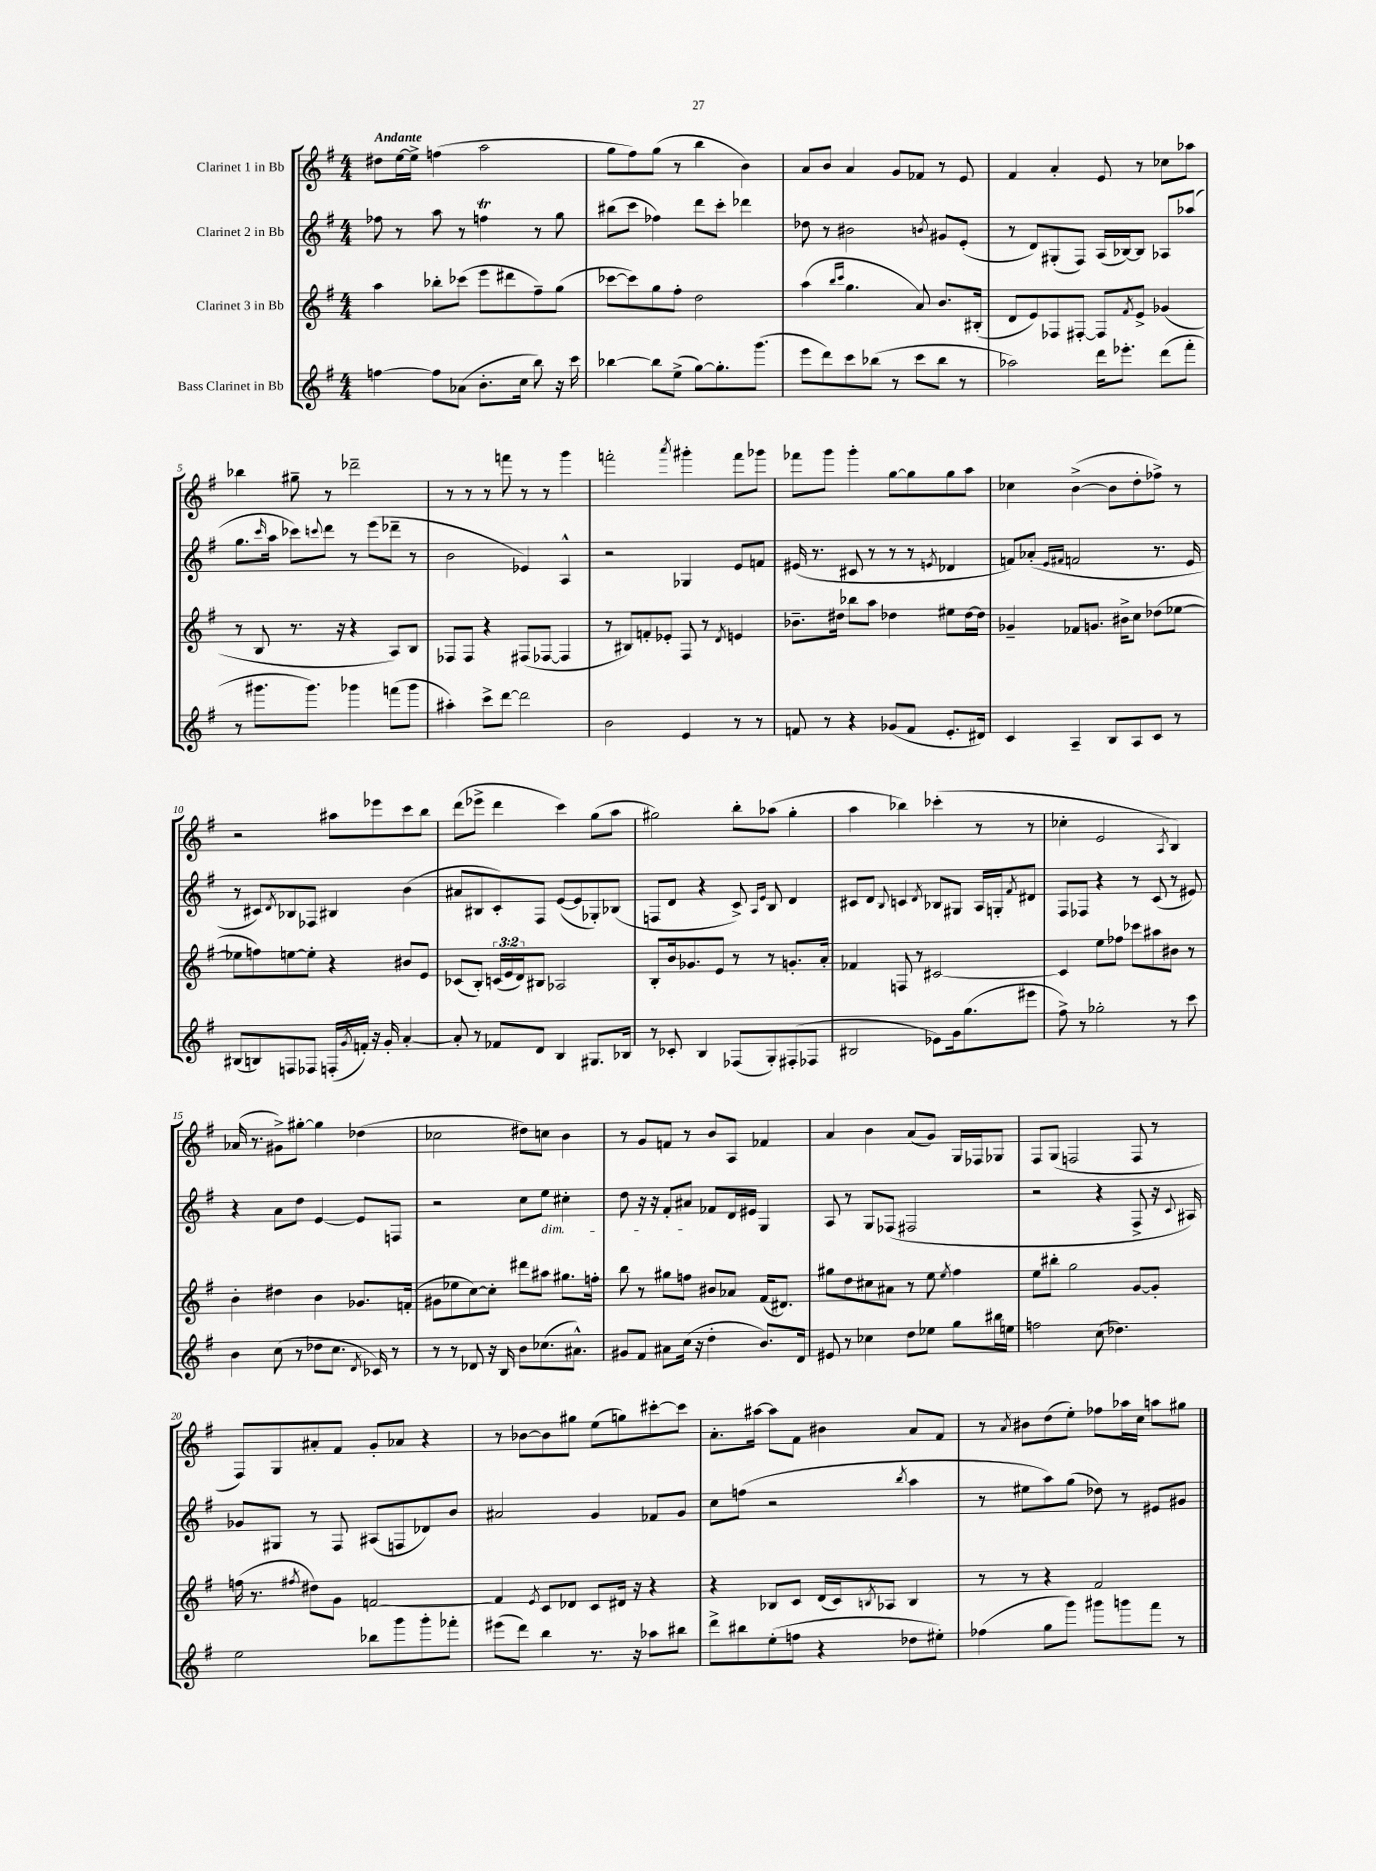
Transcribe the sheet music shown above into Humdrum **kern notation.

**kern	**kern	**kern	**kern
*part4	*part3	*part2	*part1
*staff4	*staff3	*staff2	*staff1
*I"Bass Clarinet in Bb	*I"Clarinet 3 in Bb	*I"Clarinet 2 in Bb	*I"Clarinet 1 in Bb
*clefG2	*clefG2	*clefG2	*clefG2
*k[f#]	*k[f#]	*k[f#]	*k[f#]
*M4/4	*M4/4	*M4/4	*M4/4
=1	=1	=1	=1
!	!	!	!LO:TX:a:B:t=Andante
[4ffn\	4aa\	8ff-X\	8dd#X\L
.	.	8r	[16ee\L
.	.	.	16ee^\JJ]
8ff\L]	8bb-X'\L	8aa\	(4ffn\
(8a-X\J	(8ccc-X\J	8r	.
8.b'\L	8eee\L	4ffnT\	2aa\
.	8ddd#X\	.	.
16cc\Jk	.	.	.
8bb\)	8ff#~\)	8r	.
16r	(8gg\J	8gg\	.
16ccc\	.	.	.
=2	=2	=2	=2
[4bb-X\	[8ccc-X\L	(8bb#X\L	8gg\L
.	8ccc-\])	8ccc\J	8ff#\)
8bb-\L]	8gg\	4ff-X\)	(8gg\J
(8ee^\J	8ff#'\J	.	8r
[8gg\L)	2dd\	8ddd\L	4bb\
8.gg'\]	.	8ccc'\J	.
.	.	4ddd-X\	4b\)
(8.ggg\J	.	.	.
=3	=3	=3	=3
8eee\L	(4aa\	8dd-X\	8a/L
8ddd\)	.	8r	8b/J
.	16qqbb/LL	.	.
.	16qqccc/JJ	.	.
8ccc\	4.gg\	2b#X\	4a/
(8bb-X\J	.	.	.
8r	.	.	8g/L
8ccc\L	8a/)	.	8f-X/J
.	.	8qbn/	.
8bb-\J	8.b/L	8g#X/L	8r
8r	.	(8e'/J	8e/
.	(16B#X'/Jk	.	.
=4	=4	=4	=4
2aa-X\)	8d/L	8r	4f#/
.	8e/)	8d/L)	.
.	8F-X/	(8G#X'/	4a'/
.	[8F#X'/J	8F#/J)	.
16ddd\KL	8F#/L]	(16A/LL	8e/
8.eee-X'\J	.	[16B-X/J)	.
.	8qf#/	.	.
.	8e^/J	8B-/J]	8r
(8ddd\L	(4g-X/	8A-X/L	8cc-X\L
8fff#'\J	.	(8aa-X/J	8aa-X\J
!!LO:LB:g=z
=5	=5	=5	=5
8r	8r	8.gg\L	4bb-X\
8.ggg#X\L	8B/	.	.
.	.	16qqccc/	.
.	.	16aa\Jk	.
.	8.r	8ccc-X\L)	8gg#X~\
8.ggg#\J)	.	.	.
.	.	8qqcccn/	.
.	.	8ddd\J	8r
.	16r	.	.
4ggg-X\	4r	8r	2ddd-X~\
.	.	(8eee\L	.
(8fffn\L	8A/L)	8ddd-X~\J	.
8ggg-\J	8B/J	8r	.
=6	=6	=6	=6
4aa#X'\)	8F-X/L	2b\	8r
.	8F-/J	.	8r
8ccc^\L	4r	.	8r
[8ddd\J	.	.	8fffn\
2ddd\]	(8F#X/L	4e-X/)	8r
.	[8F-X/J	.	8r
.	4F-/]	4A^^/	4ggg\
=7	=7	=7	=7
2b\	8r	2r	2fffn'\
.	8B#X/L)	.	.
.	8fn'/	.	.
.	8e-X'/J	.	.
.	.	.	8qaaa/
4e/	8F#/	4G-X/	4ggg#X'\
.	8r	.	.
.	8qd/	.	.
8r	4en/	8e/L	8fff\L
8r	.	8fn/J	8ggg-X\J
=8	=8	=8	=8
8fn/	8.b-X~\L	(16e#X/	8fff-X\L
.	.	8.r	.
8r	.	.	8ggg\J
.	16dd#X\Jk	.	.
4r	8bb-X\L	8c#X/	4ggg'\
.	8aa\J	8r	.
(8g-X/L	4dd-X\	8r	[8gg\L
8f/J	.	8r	8gg\]
.	.	8qen/	.
8.e'/L	8ee#X\L	4d-X/	8gg\
.	[16dd-\L	.	8aa\J
16d#X/Jk)	16dd-\JJ]	.	.
=9	=9	=9	=9
4c/	4g-X~/	8fn/L)	4cc-X\
.	.	(8a-X'/J	.
.	.	16qqe/LL	.
.	.	16qqf#X/JJ	.
4A~/	8f-X/L	2fn/	([4b^\
.	8.gn/J	.	.
8B/L	.	.	8b\L]
.	16b#X^\KL	.	.
8A/	8cc\J	.	8dd'\
8c/J	(8dd-X\L	8.r	8ff-X^\J)
8r	[8ee-X\J	.	8r
.	.	16e/	.
!!LO:LB:g=z
=10	=10	=10	=10
(8B#X/L	8ee-X\L]	8r	2r
8Bn/)	8ffn\)	8c#X/L)	.
.	.	8qd/	.
8Fn/	[8een\	8B-X/	.
8F-X/J	8ee'\J]	8F-X/J	.
(16Fn'/LL	4r	4B#X/	8aa#X\L
8qg/	.	.	.
16fn'/JJ)	.	.	.
16r	.	.	8eee-X\
16g'/	.	.	.
[4a'/	8b#X/L	(4b\	8ccc\
.	8e/J	.	8bb\J
=11	=11	=11	=11
8a'/]	(8c-X/L	8a#X/L	(8ddd\L
8r	8B'/J)	8B#X/	8eee-X^\J
8f-X/L	(24cn/LL	8c'/)	4ddd\
.	24e/	.	.
.	24d/J)	.	.
8d/J	8B#X/J	8F#/J	.
4B/	2A-X/	([8e/L	4ccc\)
.	.	8e/]	.
8.G#X/L	.	8G-X'/)	(8gg\L
.	.	(8B-X/J	8aa\J
16B-X/Jk	.	.	.
=12	=12	=12	=12
8r	8B'/L	8Fn/L	2gg#X\)
8c-X'/	16b/k	8d/J	.
.	8.g-X/	.	.
4B/	.	4r	.
.	8e/J	.	.
(8F-X/L	8r	8c^/)	8bb'\L
.	.	16qqA/LL	.
.	.	16qqe/JJ	.
8G'/)	8r	8B/	(8aa-X\J
(8F#X'/	8.gn'/L	4d/	4gg#'\
8F-X/J	.	.	.
.	16a'/Jk	.	.
=13	=13	=13	=13
2B#X/	4f-X/	8c#X/L	4aa\
.	.	8d/J	.
.	.	8qqB/	.
.	8Fn/	4cn/	4bb-X\)
.	8r	.	.
.	.	8qd/	.
8e-X\L)	[2c#X/	8B-X/L	(4ccc-X'\
16g\k	.	8G#X/J	.
(8.gg\	.	.	.
.	.	16A/LL	8r
.	.	16Gn'/J	.
.	.	8qf#/	.
8eee#X\J	.	8d#X/J	8r
=14	=14	=14	=14
8ff#^\)	4c#/]	8F#/L	4cc-X'\
8r	.	8F-X/J	.
2gg-X'\	8ee\L	4r	2e/
.	8ff-X\J	.	.
.	8ccc-X\L	8r	.
.	8aa#X\	(8c/	.
.	.	.	8qA/
8r	8b#X\J	8r	4B/)
8ccc\	8r	8e#X/)	.
!!LO:LB:g=z
=15	=15	=15	=15
4b\	4b'\	4r	(16a-X/
.	.	.	8.r
(8cc\	4dd#X\	8a\L	8g#X^\L)
8r	.	8dd\J	[8gg#X'\J
8dd-X\L	4b\	[4e/	4gg#\]
8.cc\J	.	.	.
.	8.g-X/L	8e/L]	(4dd-X\
8qd/	.	.	.
16c-X/)	.	.	.
8r	.	8Fn/J	.
.	(16fn'/Jk	.	.
=16	=16	=16	=16
8r	8g#X\L	2r	2cc-X\
8r	8ee-X\	.	.
8d-X/	[8cc\)	.	.
16r	8cc'\J]	.	.
16B/	.	.	.
8b\L	8ddd#X\L	8cc\L	8dd#X\L)
!	!	!LO:TX:b:i:t=dim.	!
(8.cc-X\	8aa#X\J	8ee\J	8ccn\J
.	8.gg#X\L	4cc#X'\	4b\
8.a#X^^\J)	.	.	.
.	16ffn'\Jk	.	.
=17	=17	=17	=17
8g#X/L	8bb\	8dd\	8r
8f#/J	8r	16r	8g/L
.	.	16r	.
8a#X\L	8gg#X\L	8f#'/L	8fn/J
(16cc\Jk	8ffn\J	8a#X/J	8r
16r	.	.	.
4dd'\	8b#X/L	8f-X/L	8b/L
.	8a-X/J	16d/L	8A/J
.	.	16e#X/JJ	.
8.b/L)	(16f#/KL	4G/	4f-X/
.	8.d#X/J)	.	.
16d/Jk	.	.	.
=18	=18	=18	=18
8e#X/	8gg#X\L	8A/	4a/
8r	8dd\	8r	.
4cc-X\	8cc#X\	8G/L	4b\
.	8a#X\J	(8F-X/J	.
8dd\L	8r	2F#X/	(8a/L
8ee-X\J	8ee\	.	8g/J)
.	8qee/	.	.
8gg\L	4ff#\	.	16G/LL
.	.	.	16F-X/J
16bb#X\L	.	.	8G-X/J
16een\JJ	.	.	.
=19	=19	=19	=19
2ffn\	8ee\L	2r	8F#/L
.	8bb#X'\J	.	(8G/J
.	2gg\	.	2Fn/
(8cc\	.	4r	.
4.dd-X\)	.	.	.
.	[8g/L	8F#^/	8F/
.	8g'/J]	16r	8r
.	.	8qqc/	.
.	.	16A#X/)	.
!!LO:LB:g=z
=20	=20	=20	=20
2ee\	(16ffn\	8g-X/L	8F#/L)
.	8.r	.	.
.	.	8G#X/J	8G/
.	8qff#X/	.	.
.	8dd#X\L)	8r	8a#X'/
.	8g\J	8F#/	8f#/J
8bb-X\L	[2fn/	(8A#X/L	8g'/L
8ggg\	.	8Fn/	8a-X/J
8ggg'\	.	8d-X/)	4r
8fff-X'\J	.	8b/J	.
=21	=21	=21	=21
(8eee#X\L	4f/]	2a#X/	8r
8ddd\J)	.	.	[8b-X\L
.	8qe/	.	.
4bb\	8c/L	.	8b-\]
.	8d-X/J	.	8gg#X\J
8.r	8c/L	4g/	(8ee\L
.	16d#X/Jk	.	8ggn\)
16r	16r	.	.
8aa-X\L	4r	8f-X/L	[8ccc#X'\
8bb#X\J	.	8g/J	8ccc#\J]
=22	=22	=22	=22
8ddd^\L	4r	8cc\L	8.a'\L
8bb#X\	.	(8ffn\J	.
.	.	.	[16aa#X\Jk
(8ee'\	8B-X/L	2r	8aa#\L]
8ffn\J	8c/J	.	8f#\J
4r	(16d/LL	.	4b#X\
.	16c/J)	.	.
.	8qBn/	.	.
.	8A-X/J	.	.
.	.	8qbb/	.
8dd-X\L	4B/	4aa\	8a/L
8ee#X'\J)	.	.	8f#/J
=23	=23	=23	=23
(4ff-X\	8r	8r	8r
.	.	.	8qa/
.	8r	8ee#X\L	8b#X\L
8gg\L	4r	8aa\)	(8dd\
8ggg\J)	.	(8gg\J	8ee'\J)
8ggg#X\L	2f#/	8dd-X\)	8ff-X\L
8gggn\	.	8r	16aa-X\L
.	.	.	16cc\JJ
8fff#\J	.	8e#X/L	8aan\L
8r	.	8g#X/J	8gg#X\J
==	==	==	==
*-	*-	*-	*-
